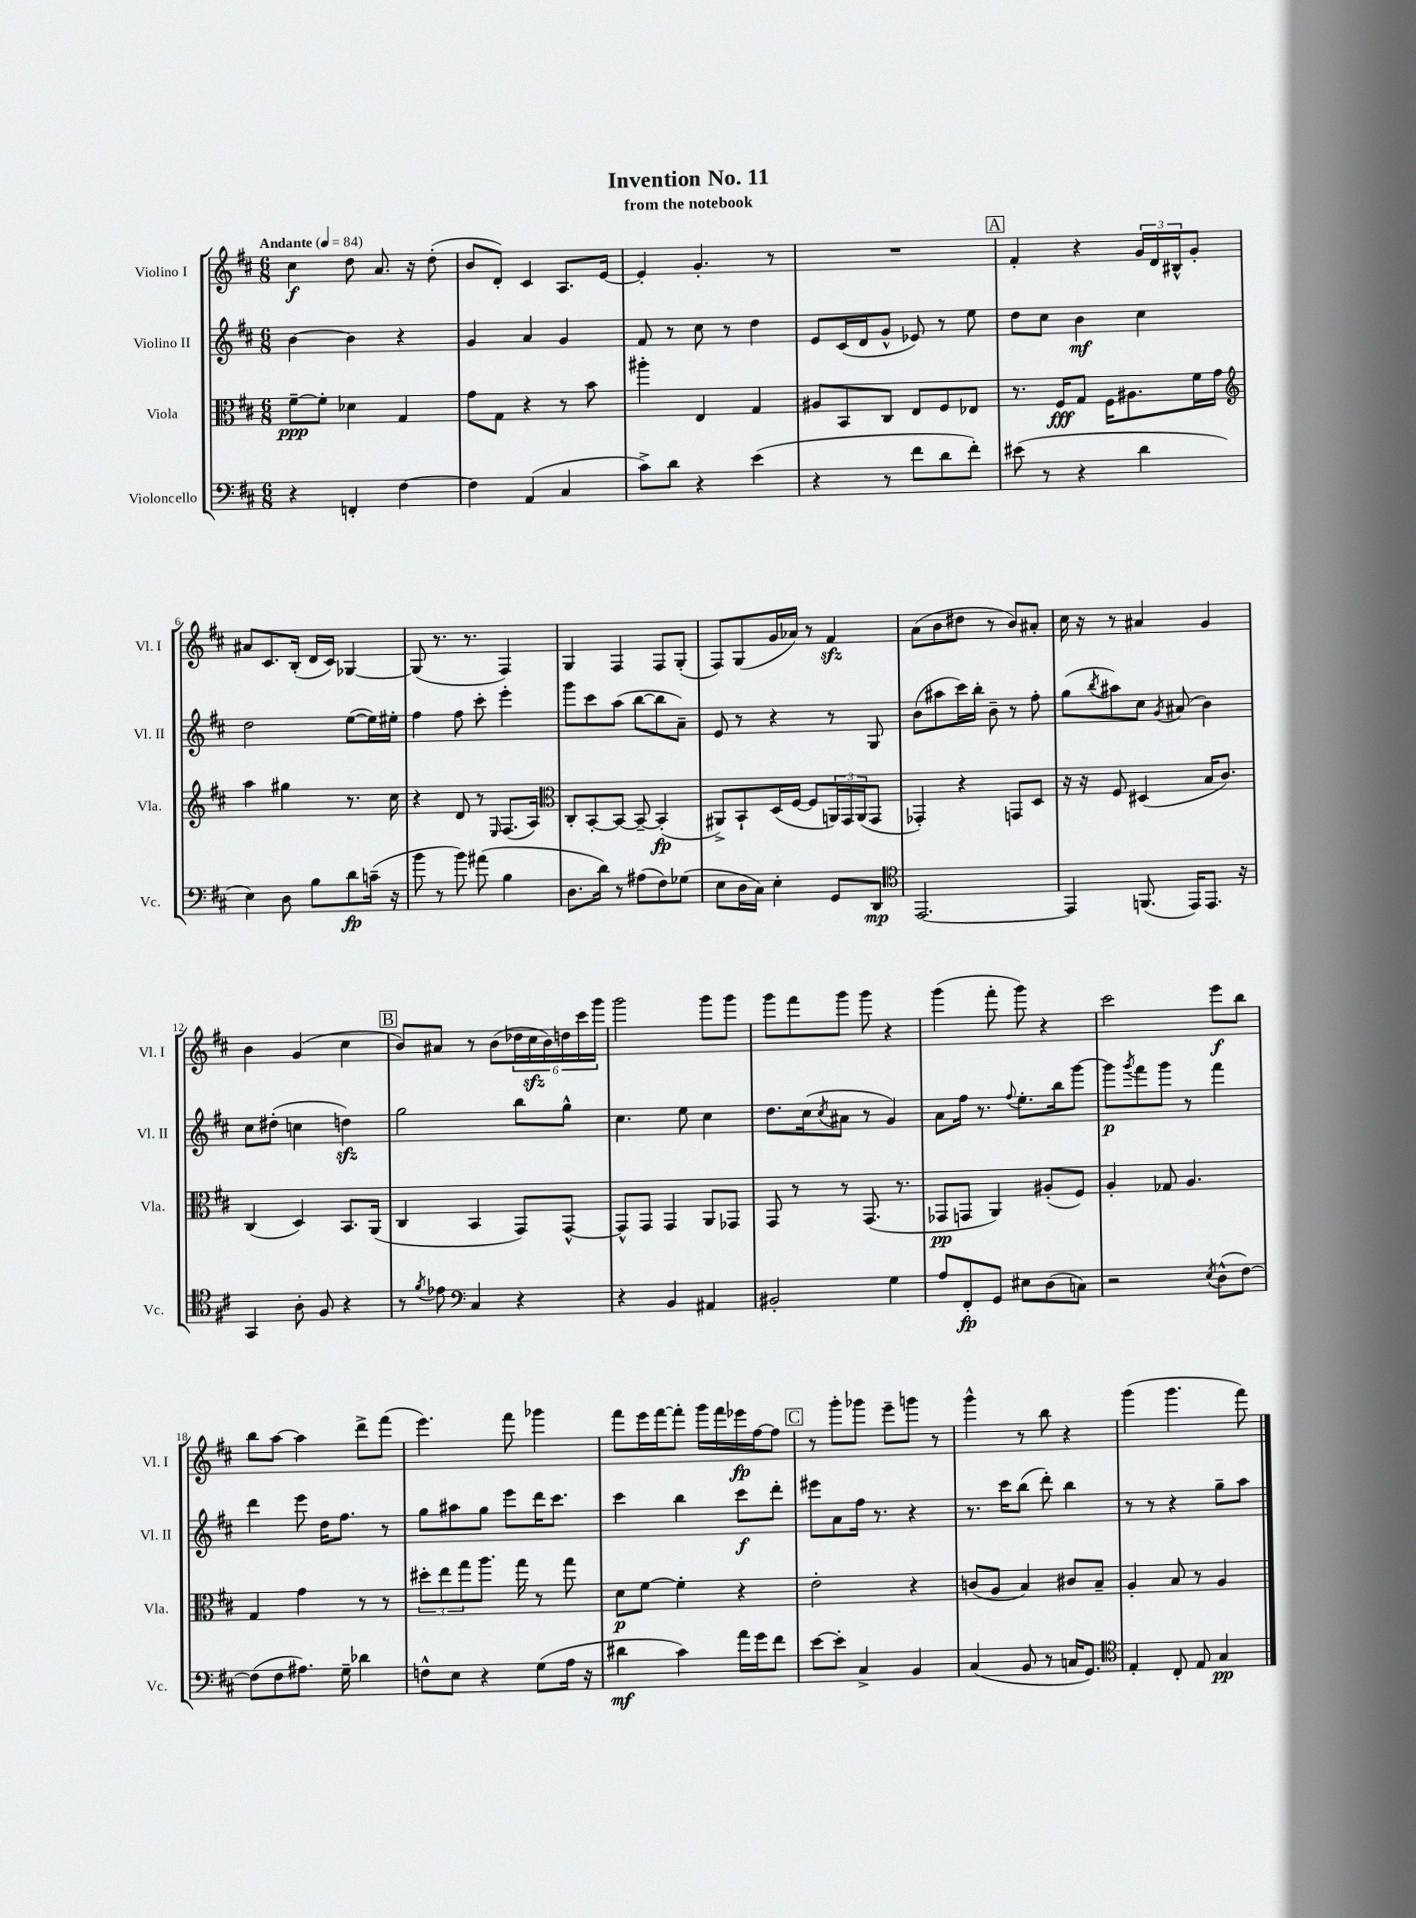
\header { title = "Invention No. 11" subtitle = "from the notebook" }
<<
\new StaffGroup <<
\new Staff = "s0" \with { instrumentName = "Violino I" shortInstrumentName = "Vl. I" } {
    \clef treble \key d \major \numericTimeSignature \time 6/8 \tempo "Andante" 4 = 84
    cis''4\f d''8 a'8. r16 d''8-.( |
    b'8 d'8-.) cis'4 a8. e'16~ |
    e'4-. g'4.-. r8 |
    R2. |
    \mark \markup { \box "A" } fis'4-. r4 \tuplet 3/2 { g'16 d'16 bis16-^ } g'8-. |
    ais'8 cis'8. b16-.( d'16 cis'16) ges4~ |
    ges8( r8. r8. fis4) |
    g4 fis4 fis8 g8-.( |
    fis8) g8( g'16 aes'16) r8 fis'4\sfz |
    a'8( b'8 dis''8 r8 b'8) ais'8-. |
    cis''16 r16 r8 ais'4 g'4 |
    b'4 g'4( cis''4 |
    \mark \markup { \box "B" } b'8) ais'8 r8 b'8( \tuplet 6/4 { des''16 cis''16\sfz b'16) d''16 cis'''16 g'''16 } |
    g'''2 g'''8 g'''8 |
    g'''8 fis'''8 g'''8 g'''8 r4 |
    g'''4( fis'''8-. g'''8) r4 |
    cis'''2 e'''8\f b''8 |
    b''8 a''8~ a''4 d'''8-> fis'''8( |
    e'''4.) fis'''8 ges'''4 |
    fis'''8 e'''16 fis'''16~ fis'''8-. g'''16 fis'''16 ees'''16\fp fis''16~ fis''8 |
    \mark \markup { \box "C" } r8 g'''8-. ges'''8 e'''8-- g'''8 r8 |
    g'''4-^ r8 b''8 r4 |
    g'''4( g'''4. fis'''8) \bar "|." |
}
\new Staff = "s1" \with { instrumentName = "Violino II" shortInstrumentName = "Vl. II" } {
    \clef treble \key d \major \numericTimeSignature \time 6/8
    b'4~ b'4 r4 |
    g'4 a'4 g'4 |
    fis'8 r8 cis''8 r8 d''4 |
    e'8 cis'16( d'16 g'8-^ ees'8) r8 e''8 |
    \mark \markup { \box "A" } d''8 cis''8 b'4\mf cis''4 |
    d''2 e''8~( e''16) eis''16-. |
    fis''4 fis''8 cis'''8-. e'''4-. |
    g'''8 cis'''8 a''8( b''8~ b''8 a'8--) |
    e'8 r8 r4 r8 g8 |
    b'8( ais''8 cis'''16) b''16-. b'8-- r8 fis''8-. |
    g''8( \acciaccatura { b''8 } ais''8) cis''8 \acciaccatura { g'8 } ais'8( b'4) |
    cis''8 dis''8-.( c''4 d''4\sfz) |
    \mark \markup { \box "B" } g''2 b''8 g''8-^ |
    cis''4. e''8 cis''4 |
    d''8. cis''16( \acciaccatura { cis''8 } ais'8 r8 g'4) |
    a'8 fis''16 r8. \appoggiatura { fis''8 } e''8.-. b''16 g'''8~ |
    g'''8\p \acciaccatura { g'''8 } fis'''8 g'''8 r8 fis'''4 |
    d'''4 e'''8 d''16 fis''8. r8 |
    g''8 ais''8 g''8 e'''8 d'''16 cis'''8. |
    cis'''4 b''4 cis'''8\f d'''8-. |
    \mark \markup { \box "C" } eis'''8 a'8 fis''16 r8. r4 |
    r8. cis'''16 b''8( d'''8-.) b''4 |
    r8 r8 r4 g''8-- a''8 \bar "|." |
}
\new Staff = "s2" \with { instrumentName = "Viola" shortInstrumentName = "Vla." } {
    \clef alto \key d \major \numericTimeSignature \time 6/8
    fis'8~--\ppp fis'8-. des'4 g4 |
    g'8 g8 r4 r8 b'8 |
    ais''4-. e4 g4 |
    ais8 b,8 cis8 e8 fis8 ees8 |
    \mark \markup { \box "A" } r8. fis16\fff g8 fis16 ais8. fis'16 g'16 |
    \clef treble a''4 gis''4 r8. cis''16 |
    r4 d'8 r8 \grace { e16 } fis8.( a16) |
    \clef alto cis8-. b,8~-. b,8~ b,8~-- b,4-.\fp( |
    ais,8->) b,8-! d16( fis16~ fis8 \tuplet 3/2 { a,16) g,16 a,16( } g,8 |
    ges,4-.) r4 g,8 d8 |
    r16 r16 fis8 dis4( b16 cis'8.) |
    cis4( d4) b,8. a,16( |
    \mark \markup { \box "B" } cis4 b,4 g,8) g,8~-^ |
    g,8-^ g,8 g,4 a,8 ges,8 |
    g,8 r8 r8 g,8.( r8. |
    ges,8\pp g,8 a,4) ais8-.( fis8) |
    a4-. ges8 a4. |
    g4 g'4 r8 r8 |
    \tuplet 3/2 { dis''8-. e''8 g''8 } a''8. g''16 r8 g''8 |
    d'8\p fis'8~ fis'4-. r4 |
    \mark \markup { \box "C" } e'2-. r4 |
    c'8( a8 b4) cis'8 b8-- |
    a4-. b8 r8 a4 \bar "|." |
}
\new Staff = "s3" \with { instrumentName = "Violoncello" shortInstrumentName = "Vc." } {
    \clef bass \key d \major \numericTimeSignature \time 6/8
    r4 f,4-. fis4~ |
    fis4 a,4( cis4 |
    cis'8->) d'8 r4 e'4( |
    r4 r8 fis'8 d'8 fis'8-.) |
    \mark \markup { \box "A" } eis'8( r8 r4 d'4 |
    e4) d8 b8 d'8\fp c'16--( r16 |
    b'8 r8 b'8) ais'8( b4 |
    d8. d'16) r8 ais8( fis8) ges8( |
    e8 d16 cis16) e4-. g,8 d,8\mp |
    \clef tenor e,2.~ |
    e,4 f,8.( e,16) e,8. r16 |
    g,4 a8-. fis8 r4 |
    \mark \markup { \box "B" } r8 \acciaccatura { fis'8 } ees'8 \clef bass cis4 r4 |
    r4 b,4 ais,4 |
    bis,2-. g4 |
    a8 fis,8-.\fp g,8 eis8 d8( c8) |
    r2 \acciaccatura { e8 } d8-^( fis8~) |
    fis8( fis8 ais8.) g16-- des'4 |
    f8-^ e8 r4 g8( a16 r16 |
    dis'4\mf cis'4) a'16 g'16 fis'8 |
    \mark \markup { \box "C" } e'8~ e'8-. cis4-> b,4 |
    cis4( b,8 r8 c16 g,8.) |
    \clef tenor e4-. cis8-. e8 g4\pp \bar "|." |
}
>>
>>
